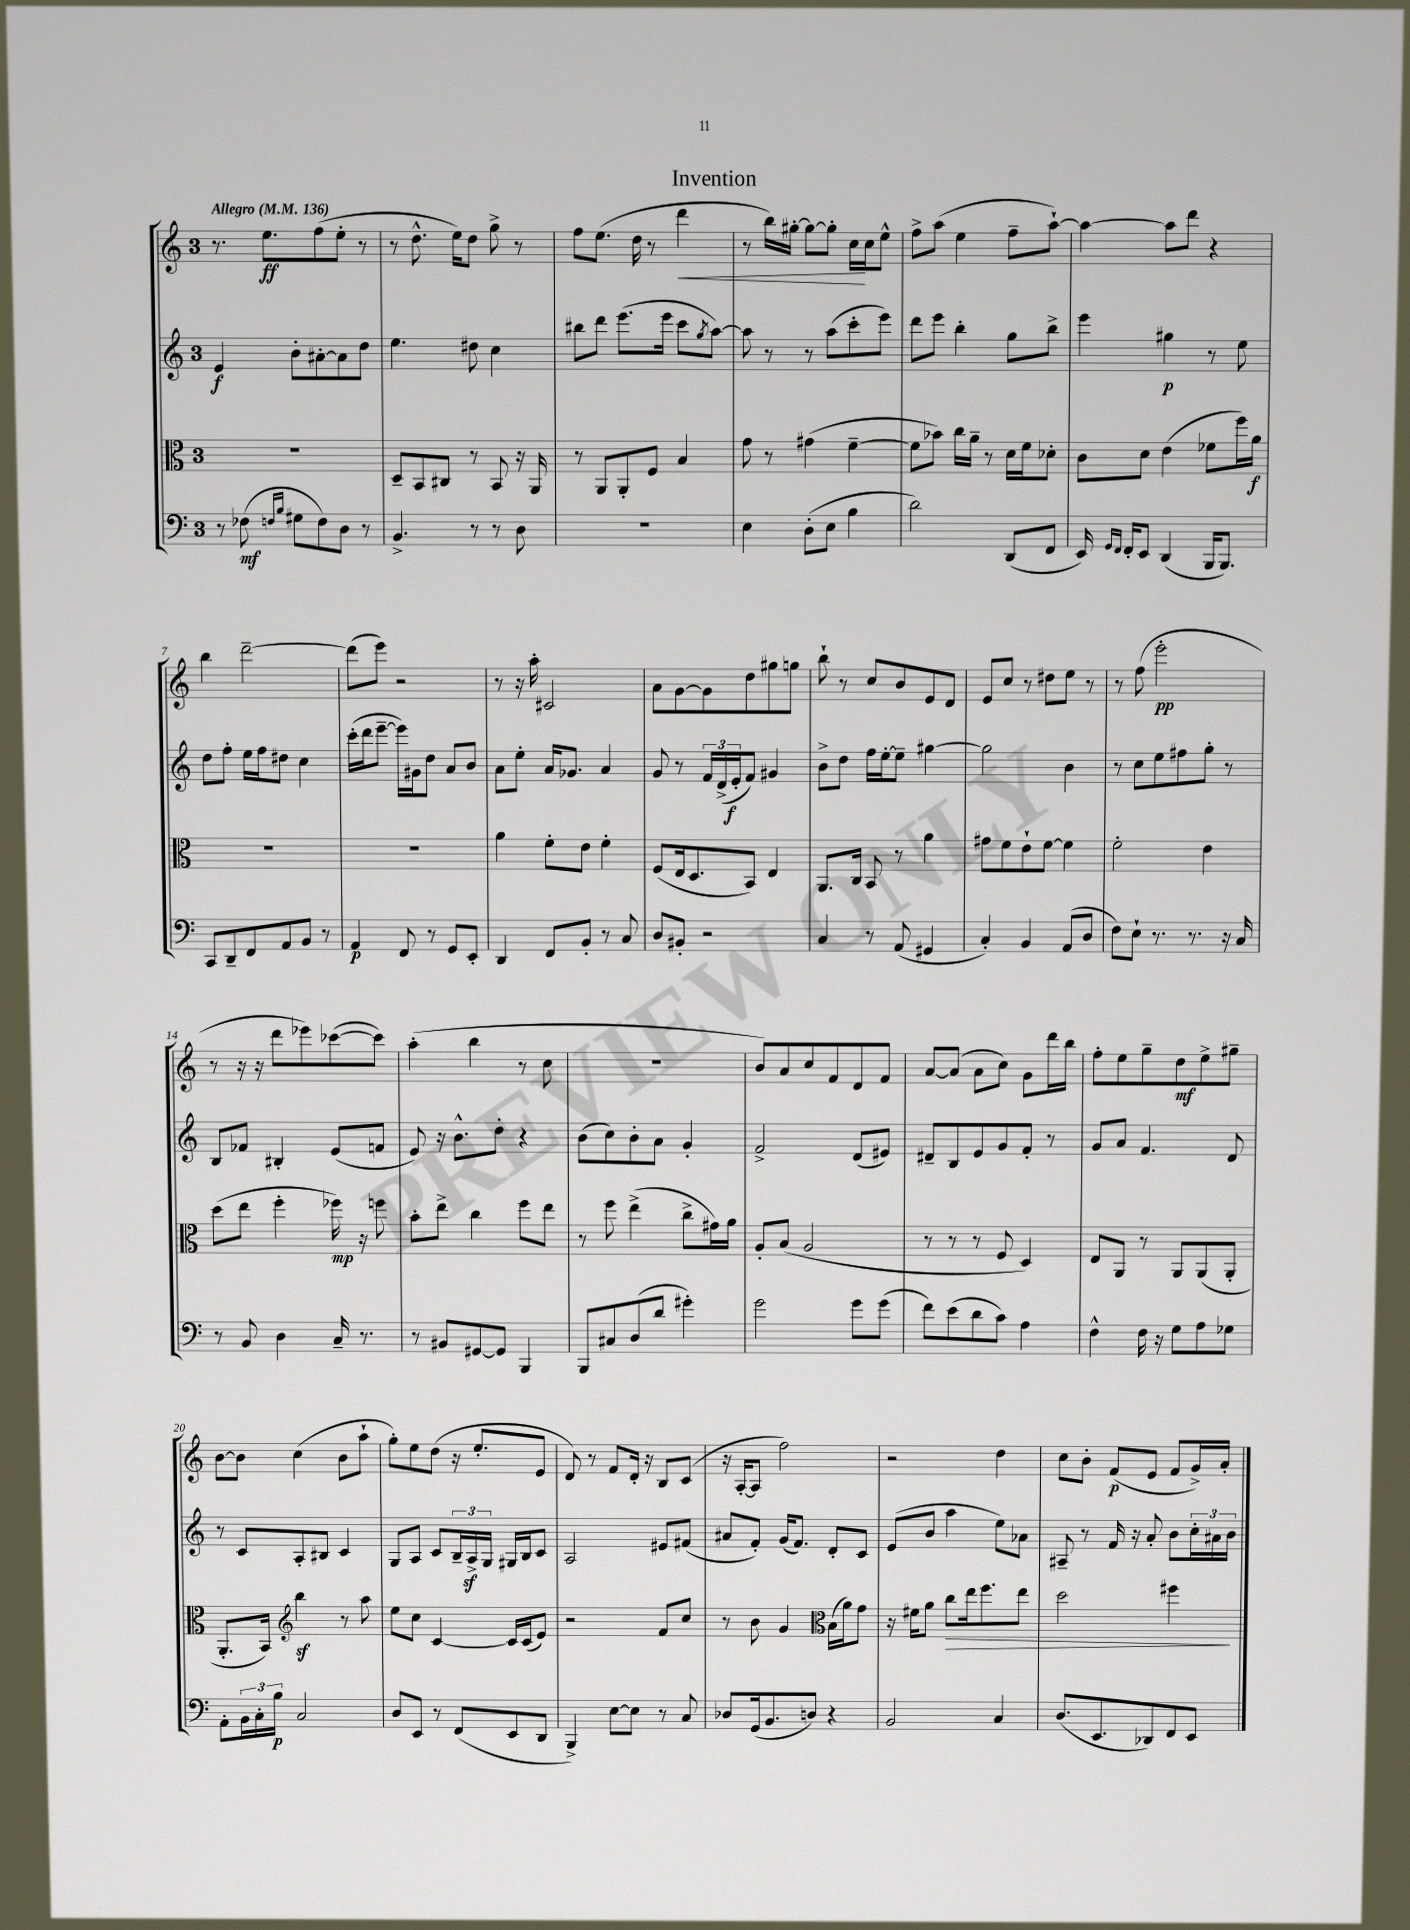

**kern	**dynam	**kern	**dynam	**kern	**dynam	**kern	**dynam
*part4	*part4	*part3	*part3	*part2	*part2	*part1	*part1
*staff4	*staff4	*staff3	*staff3	*staff2	*staff2	*staff1	*staff1
*clefF4	*	*clefC3	*	*clefG2	*	*clefG2	*
*k[]	*	*k[]	*	*k[]	*	*k[]	*
*M3/4	*	*M3/4	*	*M3/4	*	*M3/4	*
*MM136	*	*MM136	*	*MM136	*	*MM136	*
=1	=1	=1	=1	=1	=1	=1	=1
!	!	!	!	!	!	!LO:TX:a:B:t=Allegro	!
8r	.	2.r	.	4e/	f	8.r	.
(8F-X\	mf	.	.	.	.	.	.
.	.	.	.	.	.	8.ee\L	ff
16qqFn/LL	.	.	.	.	.	.	.
16qqB/JJ	.	.	.	.	.	.	.
8G#X\L	.	.	.	8b'\L	.	.	.
8F\)	.	.	.	[8a#X'\	.	(8ff\	.
8D\J	.	.	.	8a#\]	.	8ee'\J	.
8r	.	.	.	8dd\J	.	8r	.
=2	=2	=2	=2	=2	=2	=2	=2
4.BB^/	.	8D~/L	.	4.ee\	.	8r	.
.	.	8BB/	.	.	.	8.dd^^\	.
.	.	8C#X/J	.	.	.	.	.
.	.	.	.	.	.	16ee\KL)	.
8r	.	8r	.	8dd#X\	.	8dd\J	.
8r	.	8BB/	.	4cc\	.	8gg^\	.
8D\	.	16r	.	.	.	8r	.
.	.	16AA/	.	.	.	.	.
=3	=3	=3	=3	=3	=3	=3	=3
2.r	.	8r	.	8bb#X\L	.	8ff\L	.
.	.	8AA/L	.	8ddd\J	.	(8.ee\J	.
.	.	8AA'/	.	(8.eee\L	.	.	.
.	.	.	.	.	.	16dd\	.
.	.	8F/J	.	.	.	8r	.
.	.	.	.	16eee\Jk	.	.	.
!	!	!	!	!	!	!	!LO:HP:b
.	.	4B/	.	8ccc\L	.	4ddd\	<
.	.	.	.	8qgg/	.	.	.
.	.	.	.	[8aa\J)	.	.	.
=4	=4	=4	=4	=4	=4	=4	=4
4E\	.	8g\	.	8aa\]	.	8r	.
.	.	8r	.	8r	.	16bb\LL)	.
.	.	.	.	.	.	[16gg#X'\JJ	.
(8D'\L	.	(4g#X\	.	8r	.	8gg#\L_	.
8E\J	.	.	.	(8aa\L	.	8gg#'\J]	.
4B\	.	[4f~\	.	8ccc'\	.	16cc\LL	.
.	.	.	.	.	.	16cc\J	[
.	.	.	.	8eee\J)	.	8ee^^\J	.
=5	=5	=5	=5	=5	=5	=5	=5
2d\)	.	8f\L]	.	8ddd\L	.	8ff^\L	.
.	.	8b-X\J)	.	8eee\J	.	(8aa\J	.
.	.	16cc\LL	.	4bb'\	.	4ee\	.
.	.	16a~\JJ	.	.	.	.	.
.	.	8r	.	.	.	.	.
(8DD/L	.	16d\LL	.	8gg\L	.	8ff~\L	.
.	.	16f\J	.	.	.	.	.
8FF/J	.	8d-X'\J	.	8bb^\J	.	[8aa`\J)	.
=6	=6	=6	=6	=6	=6	=6	=6
16EE/)	.	8c\L	.	4eee\	.	4aa\_	.
16qqGG/LL	.	.	.	.	.	.	.
16qqFF/JJ	.	.	.	.	.	.	.
16FF'/KL	.	.	.	.	.	.	.
8EE/J	.	8d\J	.	.	.	.	.
(4DD/	.	(4e\	.	4gg#X\	p	8aa\L]	.
.	.	.	.	.	.	8ddd\J	.
16BBB/KL	.	8f-X\L	.	8r	.	4r	.
8.BBB/J)	.	.	.	.	.	.	.
.	.	16ff\L)	.	8ee\	.	.	.
.	.	16a\JJ	f	.	.	.	.
!!LO:LB:g=z
=7	=7	=7	=7	=7	=7	=7	=7
8CC/L	.	2.r	.	8dd\L	.	4bb\	.
8DD~/	.	.	.	8ff'\J	.	.	.
8FF/	.	.	.	16ee\LL	.	[2ddd~\	.
.	.	.	.	16ff\J	.	.	.
8AA/	.	.	.	8dd#X\J	.	.	.
8BB/J	.	.	.	4cc\	.	.	.
8r	.	.	.	.	.	.	.
=8	=8	=8	=8	=8	=8	=8	=8
4AA/	p	2.r	.	(16ccc'\LL	.	(8ddd\L]	.
.	.	.	.	16ddd\J	.	.	.
.	.	.	.	[8eee~\J	.	8eee\J)	.
8FF/	.	.	.	16eee\LL])	.	2r	.
.	.	.	.	16g#X\J	.	.	.
8r	.	.	.	8dd\J	.	.	.
8GG/L	.	.	.	8a/L	.	.	.
8EE'/J	.	.	.	8b/J	.	.	.
=9	=9	=9	=9	=9	=9	=9	=9
4DD/	.	4a\	.	8a\L	.	8r	.
.	.	.	.	8ee'\J	.	16r	.
.	.	.	.	.	.	16aa'\	.
8FF/L	.	8f'\L	.	16a/KL	.	2c#X/	.
.	.	.	.	8.g-X/J	.	.	.
8BB'/J	.	8e\J	.	.	.	.	.
8r	.	4f'\	.	4a/	.	.	.
8C/	.	.	.	.	.	.	.
=10	=10	=10	=10	=10	=10	=10	=10
8D/L	.	(8F/L	.	8g/	.	8a\L	.
8BB#X'/J	.	16E/k	.	8r	.	[8g\	.
.	.	8.D/	.	.	.	.	.
2r	.	.	.	24f/LL	.	8g\]	.
.	.	.	.	(24d^/	.	.	.
.	.	.	.	24e'/J	f	.	.
.	.	8BB/J)	.	8f/J)	.	8dd\	.
.	.	4E/	.	4g#X/	.	8gg#X\	.
.	.	.	.	.	.	8ggn\J	.
=11	=11	=11	=11	=11	=11	=11	=11
4C/	.	8.AA/L	.	8b^\L	.	8bb`\	.
.	.	.	.	8dd\J	.	8r	.
.	.	16C/Jk	.	.	.	.	.
8r	.	8BB/	.	16ff\LL	.	8cc/L	.
.	.	.	.	[16ee'\J	.	.	.
(8AA/	.	8r	.	8ee~\J]	.	8b/	.
4GG#X/	.	4a\	.	[4gg#X\	.	8e/	.
.	.	.	.	.	.	8d/J	.
=12	=12	=12	=12	=12	=12	=12	=12
4C'/)	.	8g#X\L	.	2gg#\]	.	8e/L	.
.	.	8f\	.	.	.	8cc/J	.
4BB/	.	8e`\	.	.	.	8r	.
.	.	[8f\J	.	.	.	8dd#X\L	.
(8AA/L	.	4f\]	.	4b\	.	8ee\J	.
8D/J	.	.	.	.	.	8r	.
=13	=13	=13	=13	=13	=13	=13	=13
8F\L)	.	2f'\	.	8r	.	8r	.
8E`\J	.	.	.	8cc\L	.	(8ff\	.
8.r	.	.	.	8ee\	.	2eee'\	pp
.	.	.	.	8ff#X\	.	.	.
8.r	.	.	.	.	.	.	.
.	.	4e\	.	8gg'\J	.	.	.
16r	.	.	.	8r	.	.	.
16C/	.	.	.	.	.	.	.
!!LO:LB:g=z
=14	=14	=14	=14	=14	=14	=14	=14
8r	.	(8dd\L	.	8B/L	.	8r	.
8BB/	.	8ee\J	.	8f-X/J	.	16r	.
.	.	.	.	.	.	16r	.
4D\	.	4ff'\	.	4B#X'/	.	8ddd\L	.
.	.	.	.	.	.	8eee-X\)	.
16C~/	.	16ff-X\)	mp	(8e/L	.	([8ccc-X\	.
8.r	.	16r	.	.	.	.	.
.	.	8ffn\	.	8fn/J	.	8ccc-\J])	.
=15	=15	=15	=15	=15	=15	=15	=15
8r	.	8b'\L	.	8e/)	.	(4aa'\	.
8BB#X/L	.	8ee^\J	.	16r	.	.	.
.	.	.	.	8.b^^\L	.	.	.
[8GG#X/	.	4cc\	.	.	.	4bb\	.
8GG#/J]	.	.	.	8dd'\J	.	.	.
4BBB/	.	8ff\L	.	4r	.	8r	.
.	.	8ee\J	.	.	.	8cc\	.
=16	=16	=16	=16	=16	=16	=16	=16
8BBB/L	.	8r	.	(8b\L	.	2.r	.
8C#X/	.	8ff\	.	8cc\)	.	.	.
(8D/	.	(4ee^\	.	8b'\	.	.	.
8d/J	.	.	.	8a\J	.	.	.
4g#X'\)	.	8cc^\L	.	4g'/	.	.	.
.	.	16g#X\L)	.	.	.	.	.
.	.	16a\JJ	.	.	.	.	.
=17	=17	=17	=17	=17	=17	=17	=17
2g\	.	8A'/L	.	2f^/	.	8b/L)	.
.	.	(8B/J	.	.	.	8a/	.
.	.	2A/	.	.	.	8cc/	.
.	.	.	.	.	.	8f/	.
8g\L	.	.	.	(8d/L	.	8d/	.
(8g\J	.	.	.	8e#X/J)	.	8f/J	.
=18	=18	=18	=18	=18	=18	=18	=18
8f\L)	.	8r	.	8d#X~/L	.	[8a/L	.
(8e\	.	8r	.	8B/	.	(8a/J]	.
8d\	.	8r	.	8e/	.	8a\L	.
8c\J)	.	8F/	.	8g/	.	8cc\J)	.
4A\	.	4D/)	.	8f'/J	.	8g\L	.
.	.	.	.	8r	.	16ddd\L	.
.	.	.	.	.	.	16bb\JJ	.
=19	=19	=19	=19	=19	=19	=19	=19
4F^^\	.	8E/L	.	8g/L	.	8ff'\L	.
.	.	8AA/J	.	8a/J	.	8ee\	.
16F\	.	8r	.	4.f/	.	8gg~\	.
16r	.	.	.	.	.	.	.
8G\L	.	8AA/L	.	.	.	8dd\	mf
8A\	.	(8AA/	.	.	.	8ee^\	.
8G-X\J	.	8AA'/J	.	8d/	.	8gg#X~\J	.
!!LO:LB:g=z
=20	=20	=20	=20	=20	=20	=20	=20
8AA'\L	.	8.AA'/L	.	8r	.	[8b\L	.
24BB\L	.	.	.	8c/L	.	8b\J]	.
24C'\	.	.	.	.	.	.	.
.	.	16BB/Jk)	.	.	.	.	.
24B\JJ	p	.	.	.	.	.	.
*	*	*clefG2	*	*	*	*	*
2C/	.	4bbz\	.	8A'/	.	(4cc\	.
.	.	.	.	8B#X/J	.	.	.
.	.	8r	.	4c/	.	8b\L	.
.	.	8aa\	.	.	.	8aa`\J	.
=21	=21	=21	=21	=21	=21	=21	=21
8D/L	.	8ee\L	.	8G/L	.	8gg'\L)	.
8EE/J	.	8cc\J	.	8A/J	.	8ee\	.
8r	.	[4c/	.	8c/L	.	(8dd\J	.
(8FF/L	.	.	.	24B~/L	.	16r	.
.	.	.	.	24Az^/	.	.	.
.	.	.	.	.	.	8.ee'/L	.
.	.	.	.	24G/JJ	.	.	.
8EE/	.	16c/LL]	.	16G#X/LL	.	.	.
.	.	(16c/J	.	16B/J	.	.	.
8DD/J	.	8e/J)	.	8c/J	.	8e/J	.
=22	=22	=22	=22	=22	=22	=22	=22
4BBB^/)	.	2r	.	2A/	.	8d/)	.
.	.	.	.	.	.	8r	.
[8E\L	.	.	.	.	.	8f/L	.
8E\J]	.	.	.	.	.	16d'/Jk	.
.	.	.	.	.	.	16r	.
8r	.	8f/L	.	8e#X/L	.	8B/L	.
8C/	.	8cc/J	.	(8f#X/J	.	(8c/J	.
=23	=23	=23	=23	=23	=23	=23	=23
8D-X/L	.	8r	.	8a#X/L	.	16r	.
.	.	.	.	.	.	[16A'/KL	.
(16GG/k	.	8b\	.	8f'/J)	.	8A/J]	.
8.BB/	.	.	.	.	.	.	.
.	.	4g/	.	(16g/KL	.	2ff\)	.
.	.	.	.	8.f/J)	.	.	.
8Dn/J)	.	.	.	.	.	.	.
*	*	*clefC3	*	*	*	*	*
4r	.	(16B\LL	.	8d'/L	.	.	.
.	.	16a\J)	.	.	.	.	.
.	.	8g\J	.	8c/J	.	.	.
=24	=24	=24	=24	=24	=24	=24	=24
2BB/	.	16r	.	(8e/L	.	2r	.
.	.	16f#X\KL	.	.	.	.	.
.	.	8a\J	.	8b/J	.	.	.
!	!	!	!LO:HP:b	!	!	!	!
.	.	8cc\L	>	4aa\	.	.	.
.	.	16ee\k	.	.	.	.	.
.	.	8.ff\	.	.	.	.	.
4C/	.	.	.	8ee\L)	.	4dd\	.
.	.	8ee\J	.	8a-X\J	.	.	.
=25	=25	=25	=25	=25	=25	=25	=25
(8.D/L	.	2dd\	.	8A#X~/	.	8cc\L	.
.	.	.	.	8r	.	8b'\J	.
8.EE/	.	.	.	.	.	.	.
.	.	.	.	16f/	.	(8f/L	p
.	.	.	.	16r	.	.	.
8DD-X/)	.	.	.	8a'/	.	8e/J	.
8FF/	.	4ff#X\	.	8b\L	.	8f/L	.
8EE/J	.	.	.	24cc'\L	.	16g^/L)	.
.	.	.	.	24a#X\	.	.	.
.	.	.	.	.	.	16a'/JJ	.
.	.	.	.	24b\JJ	.	.	.
.	.	.	]	.	.	.	.
==	==	==	==	==	==	==	==
*-	*-	*-	*-	*-	*-	*-	*-
